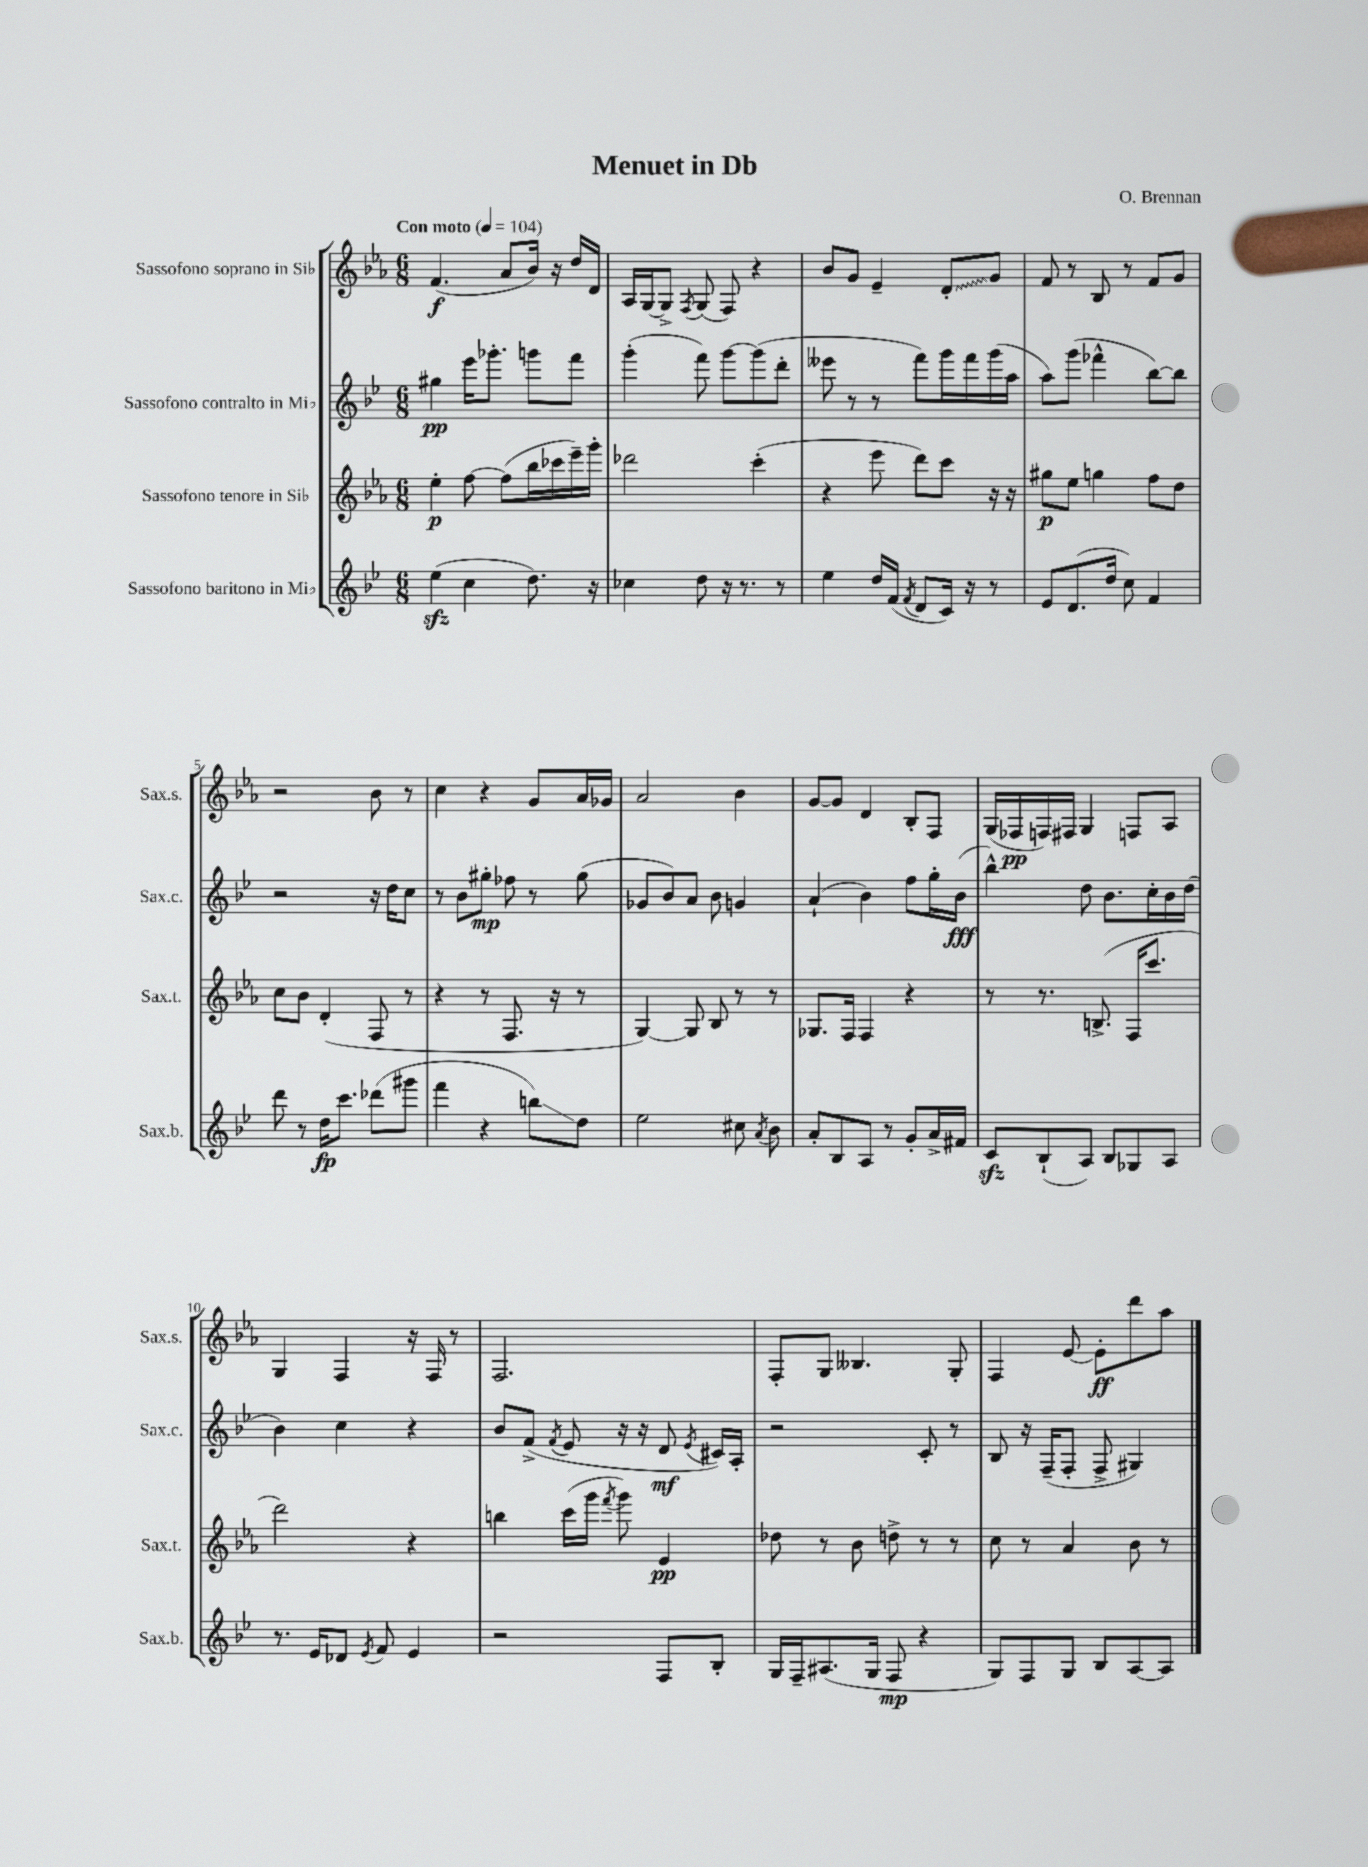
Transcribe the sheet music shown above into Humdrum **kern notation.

**kern	**kern	**kern	**kern
*staff4	*staff3	*staff2	*staff1
*clefG2	*clefG2	*clefG2	*clefG2
*k[b-e-]	*k[b-e-a-]	*k[b-e-]	*k[b-e-a-]
*M6/8	*M6/8	*M6/8	*M6/8
*MM104	*MM104	*MM104	*MM104
(4ee-	4ee-'	4gg#	(4.f
4cc	[8ff	16eee-	.
.	.	8.ggg-'	.
.	(8ff]	.	8a-
8.dd)	16bb-	8ggg	16b-)
.	16ccc-	.	16r
.	16eee-~)	8fff	16dd
16r	16ggg'	.	16d
=	=	=	=
4cc-	2ddd-	(4ggg'	16A-
.	.	.	[16G
.	.	.	8G^]
.	.	.	8qF
8dd	.	8fff)	(8G
16r	.	[8ggg	8F)
8.r	.	.	.
.	(4ccc'	(8ggg]	4r
8r	.	8ddd'	.
=	=	=	=
4ee-	4r	8eee--	8b-
.	.	8r	8g
16dd	8eee-	8r	4e-~
(16f	.	.	.
8qf	.	.	.
8d	8ddd)	8fff)	.
16c)	8ccc	16ggg	8d'
16r	.	16fff	.
8r	16r	(16ggg	8g
.	16r	16aa	.
=	=	=	=
8e-	8gg#	8aa)	8f
(8.d	8ee-	(8ggg	8r
.	4gg	4fff-^^	8B-
16dd	.	.	.
8cc)	.	.	8r
4f	8ff	[8bb-)	8f
.	8dd	8bb-]	8g
=	=	=	=
8ddd	8cc	2r	2r
8r	8b-	.	.
16dd	(4d'	.	.
8.ccc	.	.	.
(8ddd-	8F	16r	8b-
.	.	16dd	.
8ggg#	8r	8cc	8r
=	=	=	=
4fff	4r	8r	4cc
.	.	8b-	.
4r	8r	8gg#'	4r
.	8.F	8ff-	.
8bb)	.	8r	8g
.	16r	.	.
8dd	8r	(8gg#	16a-
.	.	.	16g-
=	=	=	=
2ee-	[4G)	8g-	2a-
.	.	8b-)	.
.	8G]	8a	.
.	8B-	8b-	.
8cc#	8r	4g	4b-
8qa	.	.	.
8b-	8r	.	.
=	=	=	=
8a'	8.G-	(4a`	[8g
8B-	.	.	8g]
.	16F	.	.
8A	4F	4b-)	4d
8r	.	.	.
8g'	4r	8ff	8B-'
16a^	.	16gg'	8F
16f#	.	(16b-	.
=	=	=	=
8c	8r	4bb-^^)	(16G
.	.	.	16F-
(8B-`	8.r	.	16F)
.	.	.	16F#
8A)	.	8dd	4G
.	(8.B^	.	.
8B-	.	8.b-	.
8G-	16F	.	8F
.	8.ccc	16cc'	.
8A	.	16b-	8A-
.	.	(16dd	.
=	=	=	=
8.r	2ddd)	4b-)	4G
16e-	.	.	.
8d-	.	4cc	4F
8qe-	.	.	.
8f	.	.	.
4e-	4r	4r	16r
.	.	.	16F
.	.	.	8r
=	=	=	=
2r	4bb	8b-	2.F
.	.	(8f^	.
.	.	8qf	.
.	(16ccc	8e-	.
.	16ggg	.	.
.	8qfff	.	.
.	8ggg)	16r	.
.	.	16r	.
8F	4e-	8d	.
.	.	8qe-	.
8B-'	.	16c#)	.
.	.	16A'	.
=	=	=	=
16G	8dd-	2r	8F'
16F~	.	.	.
(8.A#	8r	.	8G
.	8b-	.	4.B--
16G	.	.	.
8F	8dd^	.	.
4r	8r	8c'	.
.	8r	8r	8G'
=	=	=	=
8G)	8cc	8B-	4F
8F	8r	16r	.
.	.	(16F~	.
8G	4a-	8F'	[8e-
8B-	.	8F^	8e-']
[8A	8b-	4G#)	8ddd
8A]	8r	.	8aa-
==	==	==	==
*-	*-	*-	*-
